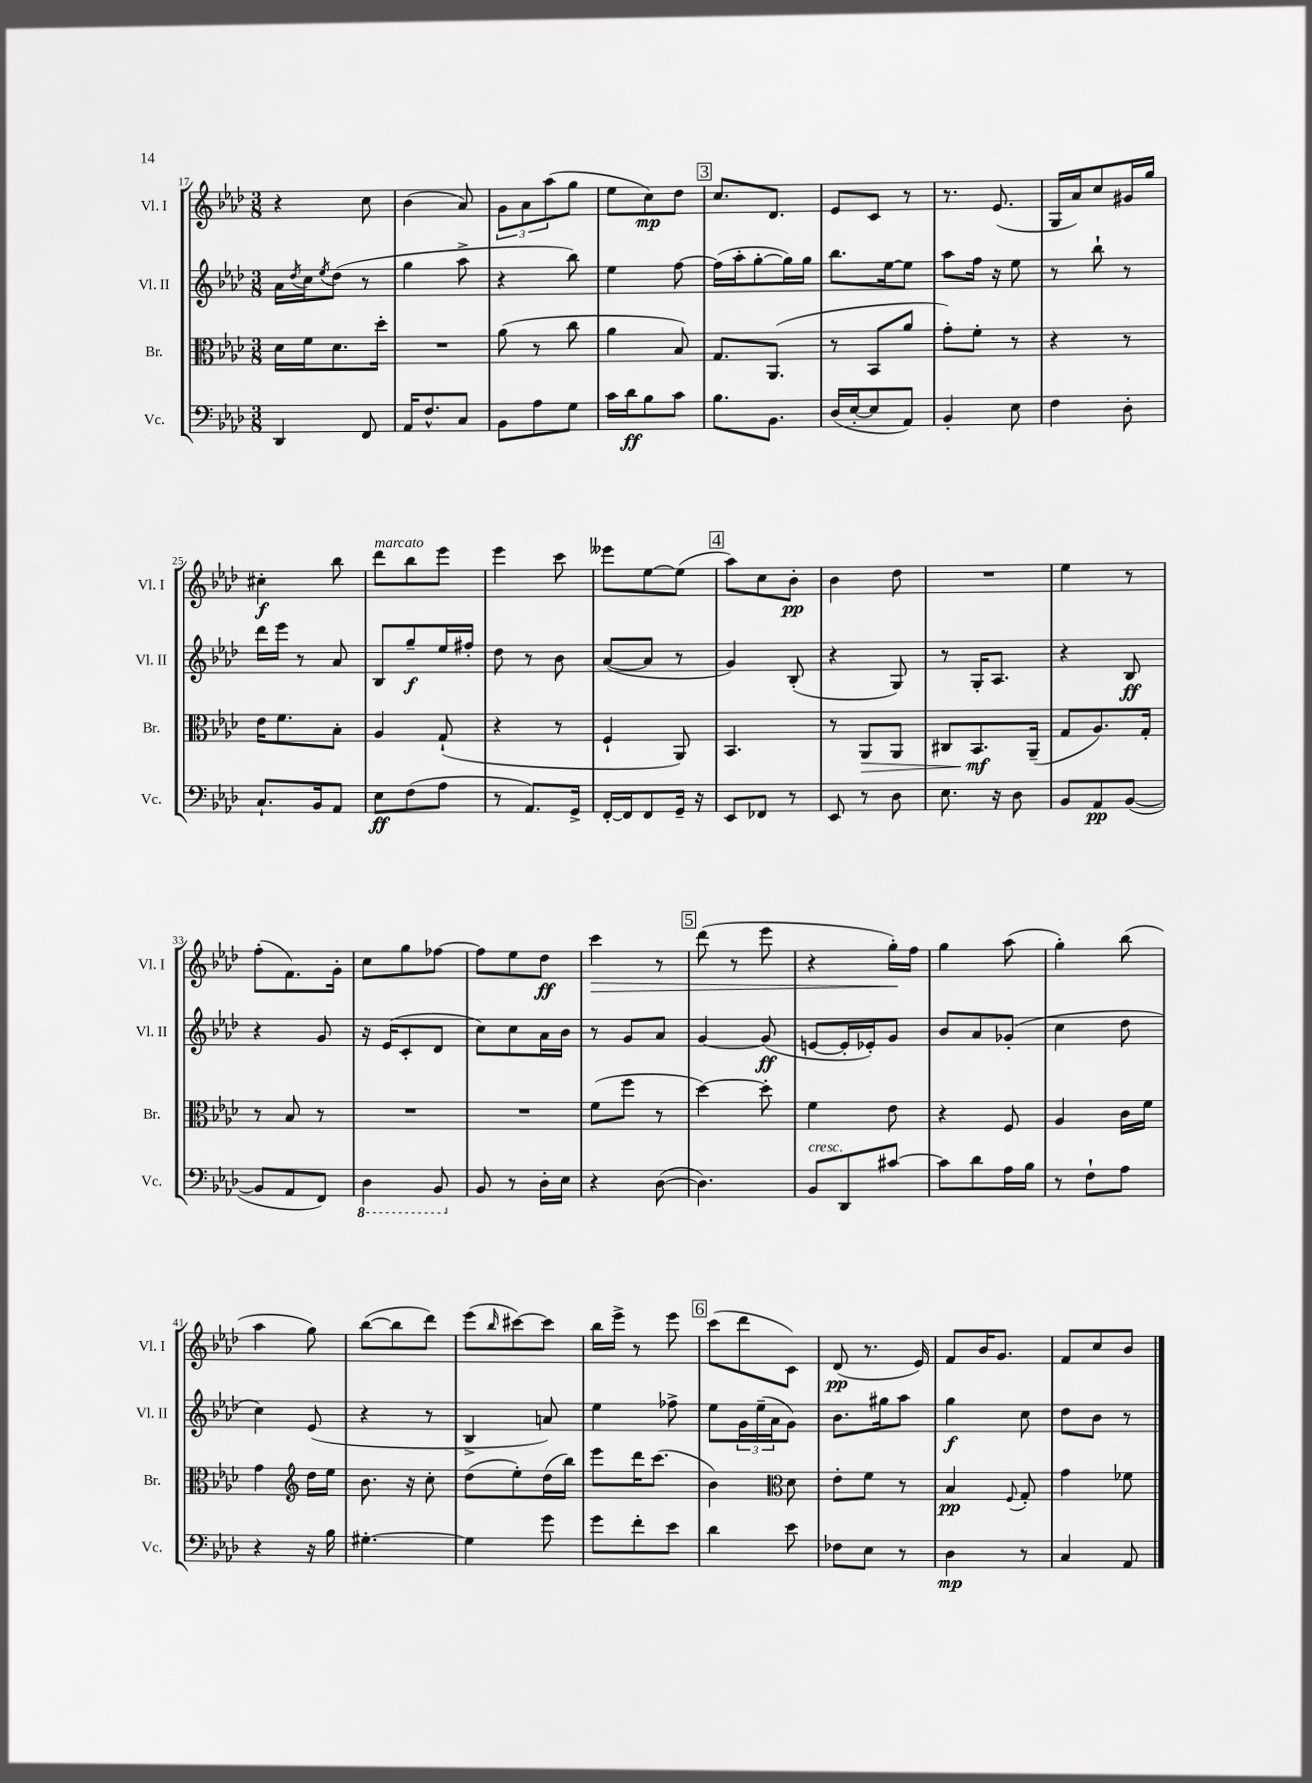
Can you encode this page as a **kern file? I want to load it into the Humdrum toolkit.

**kern	**dynam	**kern	**dynam	**kern	**dynam	**kern	**dynam
*part4	*part4	*part3	*part3	*part2	*part2	*part1	*part1
*staff4	*staff4	*staff3	*staff3	*staff2	*staff2	*staff1	*staff1
*I"Vc.	*	*I"Br.	*	*I"Vl. II	*	*I"Vl. I	*
*I'Vc.	*	*I'Br.	*	*I'Vl. II	*	*I'Vl. I	*
*clefF4	*	*clefC3	*	*clefG2	*	*clefG2	*
*k[b-e-a-d-]	*	*k[b-e-a-d-]	*	*k[b-e-a-d-]	*	*k[b-e-a-d-]	*
*M3/8	*	*M3/8	*	*M3/8	*	*M3/8	*
=17	=17	=17	=17	=17	=17	=17	=17
4DD-/	.	16d-\LL	.	16a-\LL	.	4r	.
.	.	.	.	8qdd-/	.	.	.
.	.	16f\J	.	16cc\J	.	.	.
.	.	.	.	8qee-/	.	.	.
.	.	8.d-\	.	(8dd-\J	.	.	.
8FF/	.	.	.	8r	.	8cc\	.
.	.	16dd-'\Jk	.	.	.	.	.
=18	=18	=18	=18	=18	=18	=18	=18
16AA-/KL	.	4.r	.	4gg\	.	(4b-\	.
8.F^^/	.	.	.	.	.	.	.
8C/J	.	.	.	8aa-^\	.	8a-/)	.
=19	=19	=19	=19	=19	=19	=19	=19
8BB-\L	.	(8a-\	.	4r	.	12g\L	.
.	.	.	.	.	.	12a-\	.
8A-\	.	8r	.	.	.	.	.
.	.	.	.	.	.	(12aa-\	.
8G\J	.	8cc\	.	8bb-\)	.	8gg\J	.
=20	=20	=20	=20	=20	=20	=20	=20
16c\LL	.	4a-\	.	4ee-\	.	8ee-\L	.
16d-\J	ff	.	.	.	.	.	.
8B-\	.	.	.	.	.	8cc\)	mp
8c\J	.	8B-/)	.	[8ff\	.	8dd-\J	.
!!LO:REH:place=s1:t=3
=21	=21	=21	=21	=21	=21	=21	=21
8.B-\L	.	8.G/L	.	(16ff\LL]	.	8.cc/L	.
.	.	.	.	16aa-'\J	.	.	.
.	.	.	.	[8gg'\	.	.	.
8.BB-\J	.	(8.AA-/J	.	.	.	8.d-/J	.
.	.	.	.	16gg\L])	.	.	.
.	.	.	.	16gg\JJ	.	.	.
=22	=22	=22	=22	=22	=22	=22	=22
(16D-/LL	.	8r	.	8.bb-\L	.	8e-/L	.
[16E-'/J	.	.	.	.	.	.	.
8E-/]	.	8BB-/L	.	.	.	8c/J	.
.	.	.	.	[16ee-\k	.	.	.
8AA-/J)	.	8a-/J	.	8ee-\J]	.	8r	.
=23	=23	=23	=23	=23	=23	=23	=23
4BB-'/	.	8g'\L)	.	8aa-\L	.	8.r	.
.	.	8f'\J	.	16ff\Jk	.	.	.
.	.	.	.	16r	.	(8.e-/	.
8E-\	.	8r	.	8ee-\	.	.	.
=24	=24	=24	=24	=24	=24	=24	=24
4F\	.	4r	.	8r	.	16G/LL	.
.	.	.	.	.	.	16a-/J)	.
.	.	.	.	8bb-`\	.	8cc/	.
8D-'\	.	8r	.	8r	.	16g#X/L	.
.	.	.	.	.	.	16gg/JJ	.
!!LO:LB:g=z
=25	=25	=25	=25	=25	=25	=25	=25
8.C`/L	.	16e-\KL	.	16ddd-\LL	.	4cc#X'\	f
.	.	8.f\	.	16eee-\JJ	.	.	.
.	.	.	.	8r	.	.	.
16BB-/k	.	.	.	.	.	.	.
8AA-/J	.	8B-'\J	.	8a-/	.	8bb-\	.
=26	=26	=26	=26	=26	=26	=26	=26
!	!	!	!	!	!	!LO:TX:a:i:t=marcato	!
8E-\L	ff	4A-/	.	8B-/L	.	8ddd-\L	.
(8F\	.	.	.	8gg~/	f	8bb-\	.
8A-\J	.	(8G`/	.	16ee-/L	.	8eee-\J	.
.	.	.	.	16ff#X'/JJ	.	.	.
=27	=27	=27	=27	=27	=27	=27	=27
8r	.	4r	.	8dd-\	.	4eee-\	.
8.AA-/L)	.	.	.	8r	.	.	.
.	.	8r	.	8b-\	.	8ccc\	.
16GG^/Jk	.	.	.	.	.	.	.
=28	=28	=28	=28	=28	=28	=28	=28
[16FF'/LL	.	4F`/	.	([8a-/L	.	8eee--X\L	.
16FF/J]	.	.	.	.	.	.	.
8FF/	.	.	.	8a-/J]	.	[8ee-\	.
16GG~/Jk	.	8AA-/)	.	8r	.	(8ee-\J]	.
16r	.	.	.	.	.	.	.
!!LO:REH:place=s1:t=4
=29	=29	=29	=29	=29	=29	=29	=29
8EE-/L	.	4.BB-/	.	4g/)	.	8aa-\L)	.
8FF-X/J	.	.	.	.	.	8cc\	.
8r	.	.	.	(8B-'/	.	8b-'\J	pp
=30	=30	=30	=30	=30	=30	=30	=30
8EE-/	.	8r	.	4r	.	4b-\	.
!	!	!	!LO:HP:b	!	!	!	!
8r	.	8AA-/L	>	.	.	.	.
8D-\	.	8AA-/J	.	8G/)	.	8dd-\	.
=31	=31	=31	=31	=31	=31	=31	=31
8.E-\	.	8C#X/L	.	8r	.	4.r	.
.	.	8.BB-/	mf	16G'/KL	.	.	.
16r	.	.	.	8.A-/J	.	.	.
8D-\	.	.	.	.	.	.	.
.	.	(16AA-~/Jk	]	.	.	.	.
=32	=32	=32	=32	=32	=32	=32	=32
8BB-/L	.	8G/L	.	4r	.	4ee-\	.
8AA-/	pp	8.A-/)	.	.	.	.	.
([8BB-/J	.	.	.	8B-/	ff	8r	.
.	.	16G'/Jk	.	.	.	.	.
!!LO:LB:g=z
=33	=33	=33	=33	=33	=33	=33	=33
8BB-/L]	.	8r	.	4r	.	(8ff'\L	.
8AA-/	.	8B-/	.	.	.	8.f\)	.
8FF/J)	.	8r	.	8g/	.	.	.
.	.	.	.	.	.	16g'\Jk	.
=34	=34	=34	=34	=34	=34	=34	=34
*8ba	*	*	*	*	*	*	*
4DD-\	.	4.r	.	16r	.	8cc\L	.
.	.	.	.	(16e-/KL	.	.	.
.	.	.	.	8c'/	.	8gg\	.
8BBB-/	.	.	.	8d-/J	.	[8ff-X\J	.
=35	=35	=35	=35	=35	=35	=35	=35
*X8ba	*	*	*	*	*	*	*
8BB-/	.	4.r	.	8cc\L)	.	8ff-\L]	.
8r	.	.	.	8cc\	.	8ee-\	.
16D-'\LL	.	.	.	16a-\L	.	8dd-\J	ff
16E-\JJ	.	.	.	16b-\JJ	.	.	.
=36	=36	=36	=36	=36	=36	=36	=36
!	!	!	!	!	!	!	!LO:HP:b
4r	.	(8f\L	.	8r	.	4ccc\	>
.	.	8ff\J	.	8g/L	.	.	.
([8D-\	.	8r	.	8a-/J	.	8r	.
!!LO:REH:place=s1:t=5
=37	=37	=37	=37	=37	=37	=37	=37
4.D-\])	.	[4dd-\)	.	[4g/	.	(8ddd-\	.
.	.	.	.	.	.	8r	.
.	.	8dd-'\]	.	(8g/]	ff	8eee-\	.
=38	=38	=38	=38	=38	=38	=38	=38
!LO:TX:a:i:t=cresc.	!	!	!	!	!	!	!
8BB-/L	.	4f\	.	[8en/L	.	4r	.
8DD-/	.	.	.	16e'/L]	.	.	.
.	.	.	.	16e-X'/J)	.	.	.
[8c#X/J	.	8e-\	.	8g/J	.	16gg'\LL)	.
.	.	.	.	.	.	16ff\JJ	]
=39	=39	=39	=39	=39	=39	=39	=39
8c#\L]	.	4r	.	8b-/L	.	4gg\	.
8d-\	.	.	.	8a-/	.	.	.
16A-\L	.	8F/	.	(8g-X'/J	.	(8aa-\	.
16B-\JJ	.	.	.	.	.	.	.
=40	=40	=40	=40	=40	=40	=40	=40
8r	.	4A-/	.	4cc\	.	4gg'\)	.
8F`\L	.	.	.	.	.	.	.
8A-\J	.	16c\LL	.	8dd-\	.	(8bb-\	.
.	.	16f\JJ	.	.	.	.	.
!!LO:LB:g=z
=41	=41	=41	=41	=41	=41	=41	=41
4r	.	4g\	.	4cc\)	.	4aa-\	.
*	*	*clefG2	*	*	*	*	*
16r	.	16dd-\LL	.	(8e-/	.	8gg\)	.
16B-\	.	16ee-\JJ	.	.	.	.	.
=42	=42	=42	=42	=42	=42	=42	=42
[4.G#X'\	.	8.b-\	.	4r	.	([8bb-\L	.
.	.	.	.	.	.	8bb-\]	.
.	.	16r	.	.	.	.	.
.	.	8cc'\	.	8r	.	8ddd-\J)	.
=43	=43	=43	=43	=43	=43	=43	=43
4G#\]	.	(8dd-\L	.	4B-^/	.	(8eee-\L	.
.	.	.	.	.	.	16qqbb-/	.
.	.	8ee-'\)	.	.	.	[8ccc#X\)	.
8g\	.	(16dd-\L	.	8an/)	.	8ccc#\J]	.
.	.	16bb-\JJ)	.	.	.	.	.
=44	=44	=44	=44	=44	=44	=44	=44
8g\L	.	8eee-\L	.	4ee-\	.	16bb-\LL	.
.	.	.	.	.	.	16eee-^\JJ	.
8f'\	.	16ddd-\K	.	.	.	8r	.
.	.	(8.ccc\J	.	.	.	.	.
8e-\J	.	.	.	8ff-X^\	.	8eee-\	.
!!LO:REH:place=s1:t=6
=45	=45	=45	=45	=45	=45	=45	=45
4d-\	.	4b-\)	.	8ee-\L	.	(8ccc\L	.
.	.	.	.	24g\L	.	8ddd-\	.
.	.	.	.	(24ee-~\	.	.	.
.	.	.	.	24a-\J	.	.	.
*	*	*clefC3	*	*	*	*	*
8e-\	.	8d-\	.	8g\J)	.	8c\J)	.
=46	=46	=46	=46	=46	=46	=46	=46
8F-X\L	.	8e-'\L	.	8.b-\L	.	(8d-/	pp
8E-\J	.	8f\J	.	.	.	8.r	.
.	.	.	.	16gg#X\k	.	.	.
8r	.	8r	.	8aa-\J	.	.	.
.	.	.	.	.	.	16e-/)	.
=47	=47	=47	=47	=47	=47	=47	=47
4D-\	mp	4B-/	pp	4gg\	f	8f/L	.
.	.	.	.	.	.	16b-/K	.
.	.	.	.	.	.	8.g/J	.
.	.	8qqF/	.	.	.	.	.
8r	.	8G'/	.	8cc\	.	.	.
=48	=48	=48	=48	=48	=48	=48	=48
4C/	.	4g\	.	8dd-\L	.	8f/L	.
.	.	.	.	8b-\J	.	8cc/	.
8AA-/	.	8f-X\	.	8r	.	8b-/J	.
==	==	==	==	==	==	==	==
*-	*-	*-	*-	*-	*-	*-	*-
